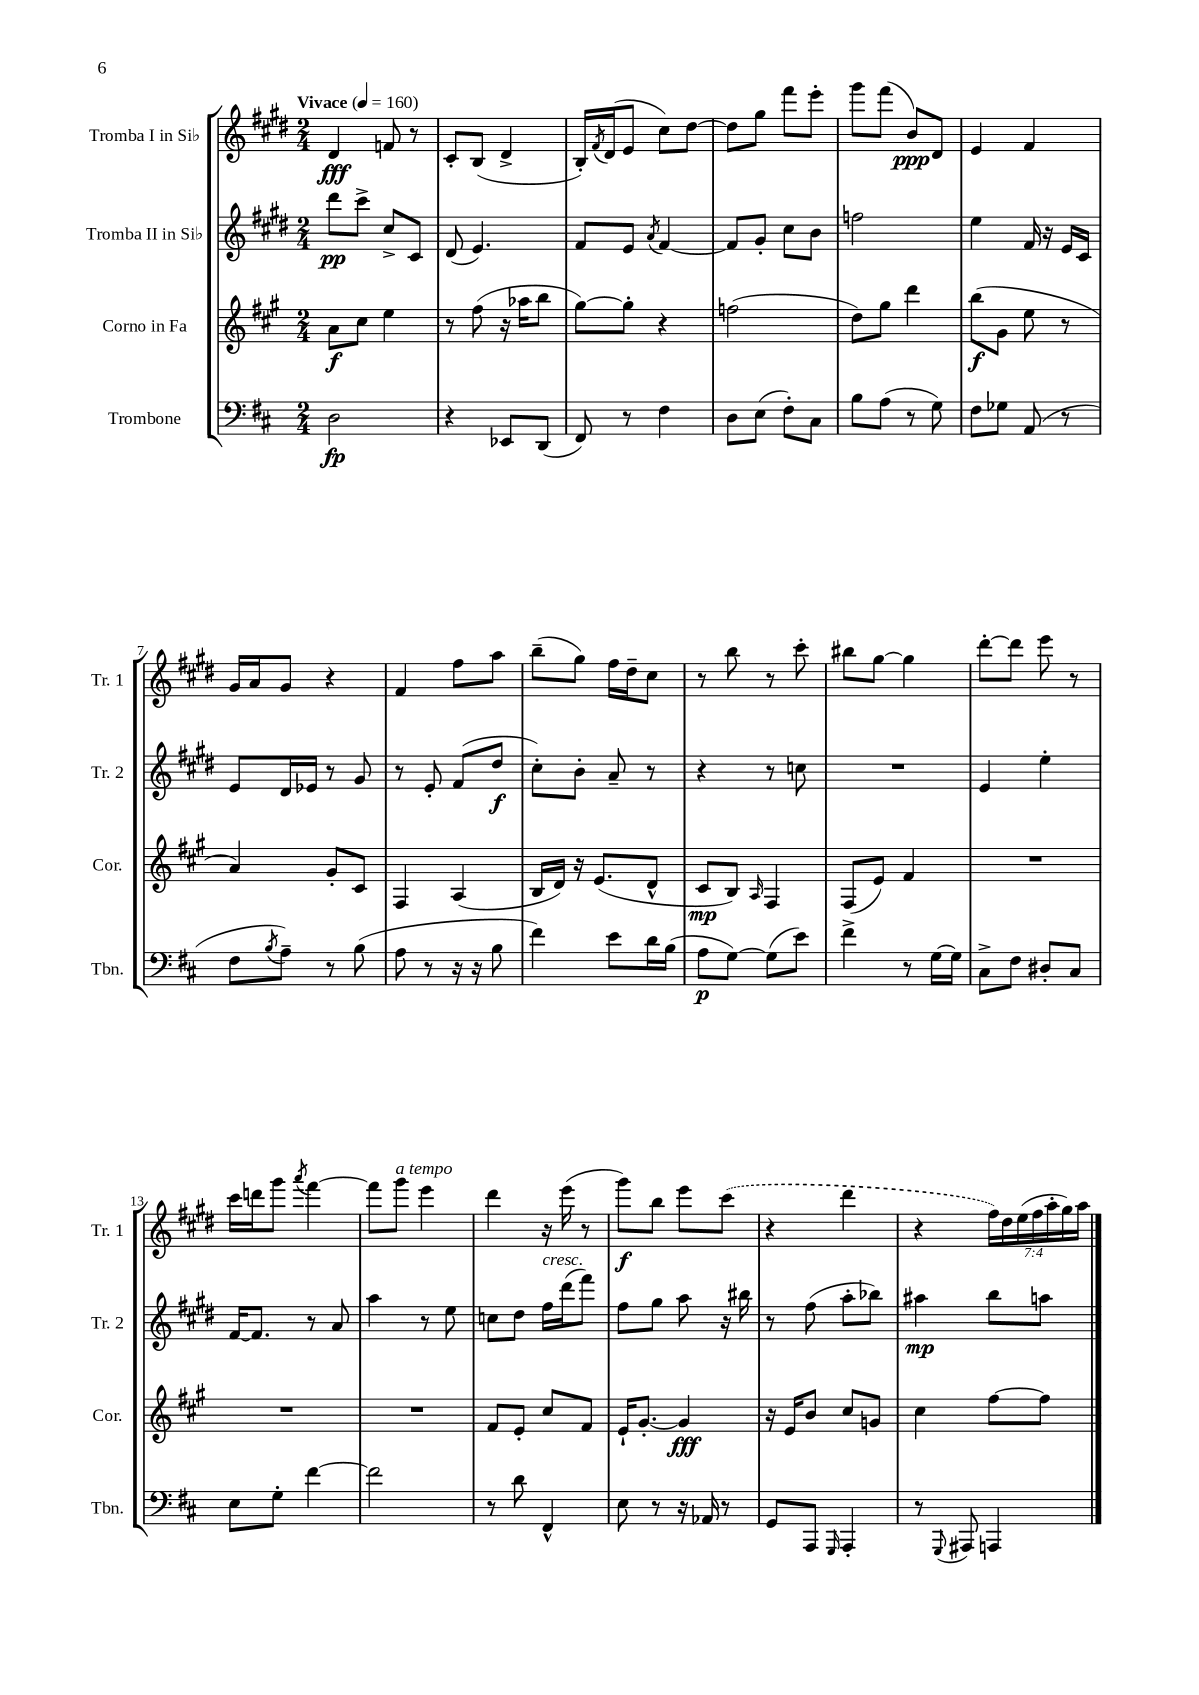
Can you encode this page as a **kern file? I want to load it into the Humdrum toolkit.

**kern	**kern	**kern	**kern
*staff4	*staff3	*staff2	*staff1
*clefF4	*clefG2	*clefG2	*clefG2
*k[f#c#]	*k[f#c#g#]	*k[f#c#g#d#]	*k[f#c#g#d#]
*M2/4	*M2/4	*M2/4	*M2/4
*MM160	*MM160	*MM160	*MM160
2D\	8a\L	8ddd#\L	4d#/
.	8cc#\J	8ccc#^\J	.
.	4ee\	8cc#^/L	8f/
.	.	8c#/J	8r
=	=	=	=
4r	8r	(8d#/	8c#'/L
.	(8ff#\	4.e/)	(8B/J
8EE-/L	16r	.	4d#^/
.	16aa-\LK	.	.
(8DD/J	8bb\J	.	.
=	=	=	=
8FF#/)	[8gg#\L)	8f#/L	16B'/LL)
.	.	.	8qf#/
.	.	.	(16d#/J
8r	8gg#'\]J	8e/J	8e/J
.	.	8qa/	.
4F#\	4r	[4f#/	8cc#\L)
.	.	.	[8dd#\J
=	=	=	=
8D\L	(2ff\	8f#/]L	8dd#\]L
(8E\J	.	8g#'/J	8gg#\J
8F#'\L)	.	8cc#\L	8fff#\L
8C#\J	.	8b\J	8eee'\J
=	=	=	=
8B\L	8dd\L)	2ff\	8ggg#\L
(8A\J	8gg#\J	.	(8fff#\J
8r	4ddd\	.	8b/L)
8G\)	.	.	8d#/J
=	=	=	=
8F#\L	(8bb\L	4ee\	4e/
8G-\J	8g#\J	.	.
(8AA/	8ee\	16f#/	4f#/
.	.	16r	.
8r	8r	16e/LL	.
.	.	16c#/JJ	.
=	=	=	=
8F#\L	4a/)	8e/L	16g#/LL
.	.	.	16a/J
8qB/	.	.	.
8A~\J)	.	16d#/L	8g#/J
.	.	16e-/JJ	.
8r	8g#'/L	8r	4r
(8B\	8c#/J	8g#/	.
=	=	=	=
8A\	4F#/	8r	4f#/
8r	.	8e'/	.
16r	(4A/	(8f#/L	8ff#\L
16r	.	.	.
8B\	.	8dd#/J	8aa\J
=	=	=	=
4f#\)	16B/LL	8cc#'\L)	(8bb~\L
.	16d/JJ)	.	.
.	16r	8b'\J	8gg#\J)
.	(8.e/L	.	.
8e\L	.	8a~/	16ff#\LL
.	.	.	16dd#~\J
16d\L	8d^^/J	8r	8cc#\J
(16B\JJ	.	.	.
=	=	=	=
8A\L	8c#/L	4r	8r
[8G\J)	8B/J)	.	8bb\
.	16qqA/	.	.
(8G\]L	4F#/	8r	8r
8e\J)	.	8cc\	8ccc#'\
=	=	=	=
4f#^\	(8F#/L	2r	8bb#\L
.	8e/J)	.	[8gg#\J
8r	4f#/	.	4gg#\]
[16G\LL	.	.	.
16G\]JJ	.	.	.
=	=	=	=
8C#^\L	2r	4e/	[8ddd#'\L
8F#\J	.	.	8ddd#\]J
8D#'/L	.	4ee'\	8eee\
8C#/J	.	.	8r
=	=	=	=
8E\L	2r	[16f#/LK	16ccc#\LL
.	.	8.f#/]J	16ddd\J
8G'\J	.	.	8ggg#\J
.	.	.	8qaaa/
[4f#\	.	8r	[4fff#\
.	.	8a/	.
=	=	=	=
2f#\]	2r	4aa\	8fff#\]L
.	.	.	8ggg#\J
.	.	8r	4eee\
.	.	8ee\	.
=	=	=	=
8r	8f#/L	8cc\L	4ddd#\
8d\	8e'/J	8dd#\J	.
4FF#^^/	8cc#/L	16ff#\LL	16r
.	.	(16ddd#\J	(16eee\
.	8f#/J	8fff#\J)	8r
=	=	=	=
8E\	16e`/LK	8ff#\L	8ggg#\L)
.	[8.g#'/J	.	.
8r	.	8gg#\J	8bb\J
16r	4g#/]	8aa\	8eee\L
16AA-/	.	.	.
8r	.	16r	(8ccc#\J
.	.	16bb#\	.
=	=	=	=
8GG/L	16r	8r	4r
.	16e/LK	.	.
8AAA/J	8b/J	(8ff#\	.
16qqGGG/	.	.	.
4AAA'/	8cc#/L	8aa'\L	4ddd#\
.	8g/J	8bb-\J)	.
=	=	=	=
8r	4cc#\	4aa#\	4r
8qqGGG/	.	.	.
8AAA#/	.	.	.
4AAA/	[8ff#\L	8bb\L	28ff#\LL)
.	.	.	28dd#\
.	.	.	(28ee\
.	.	.	28ff#\
.	8ff#\]J	8aa\J	.
.	.	.	28aa'\
.	.	.	28gg#\)
.	.	.	28aa\JJ
==	==	==	==
*-	*-	*-	*-
